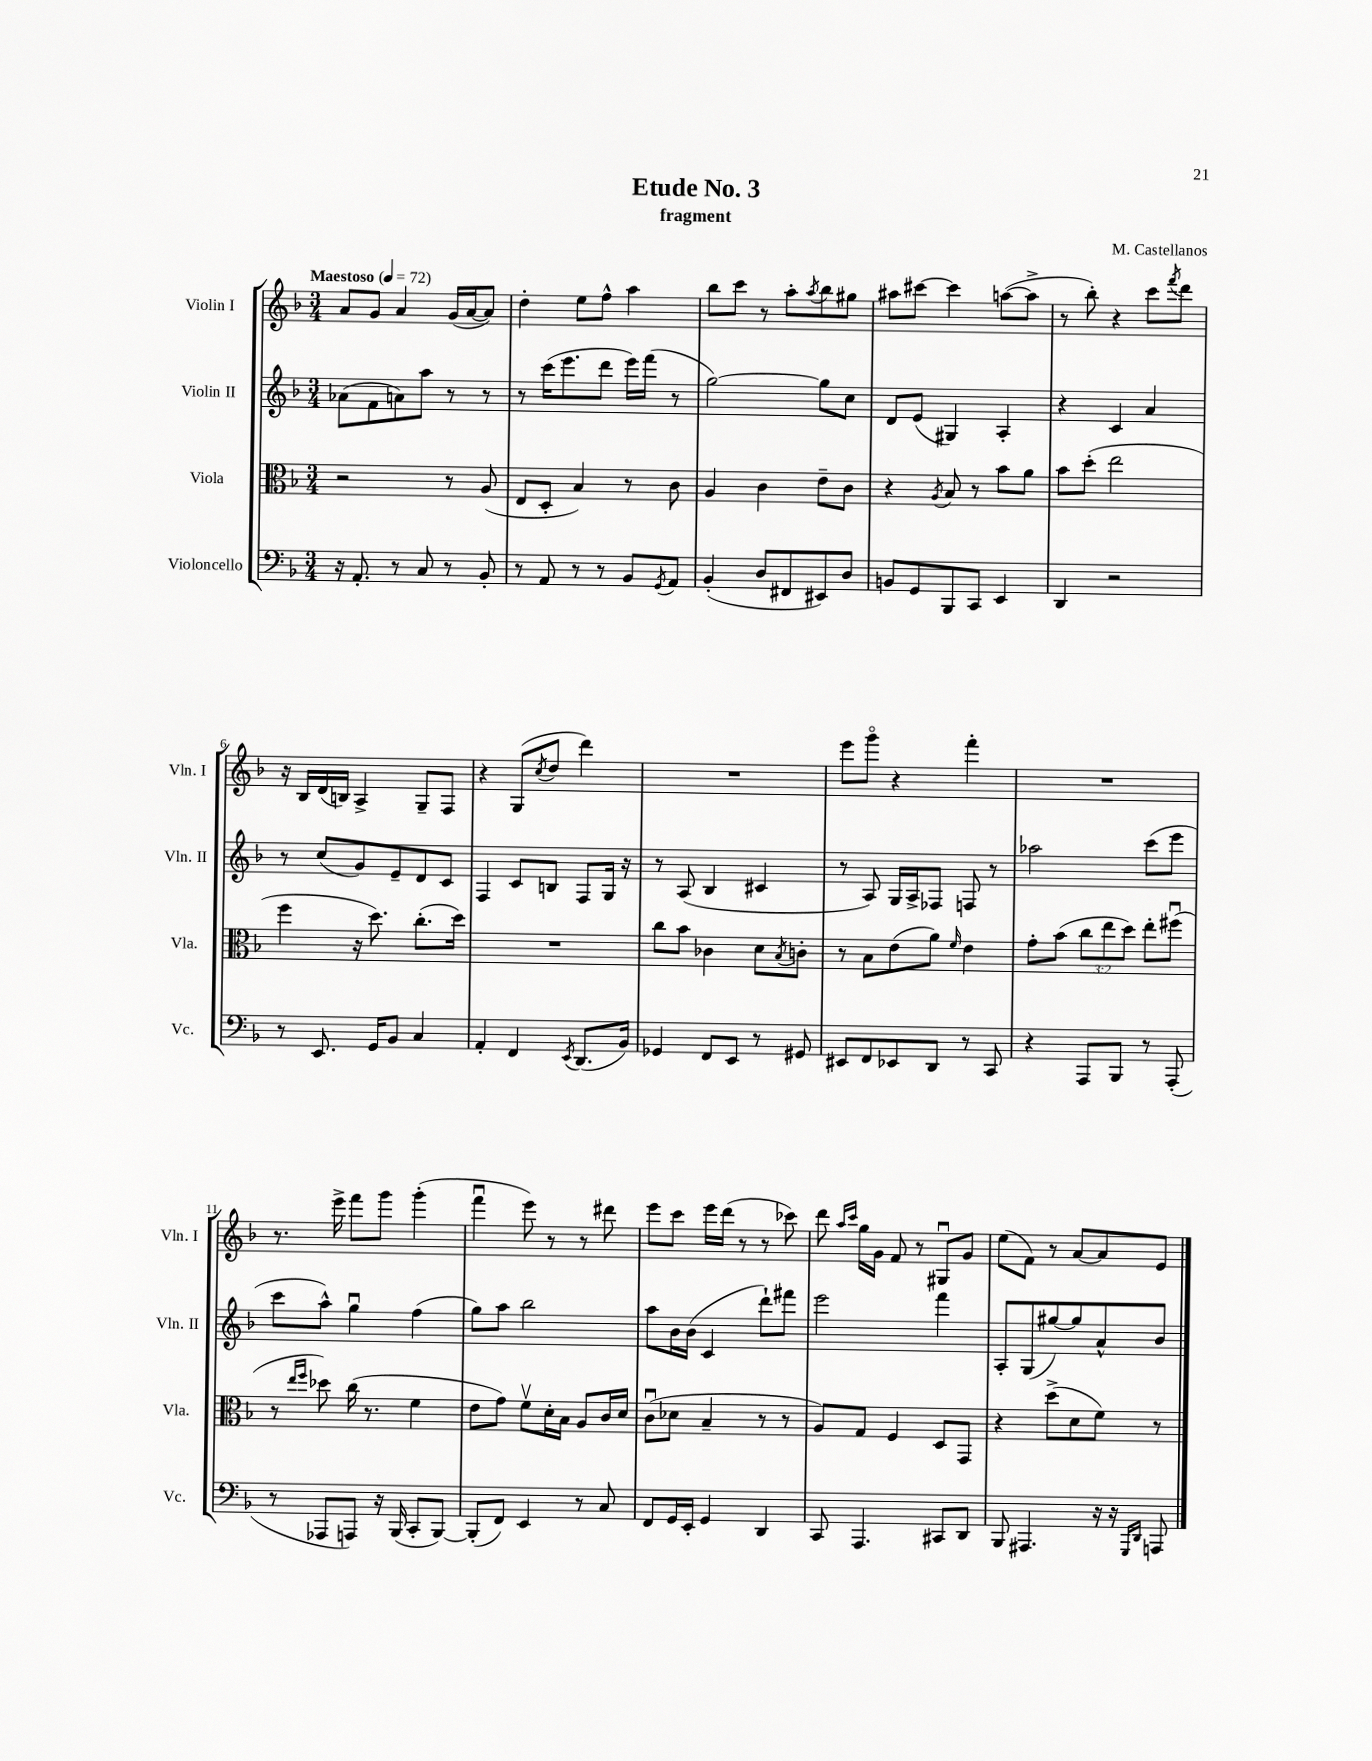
\header { title = "Etude No. 3" composer = "M. Castellanos" subtitle = "fragment" }
<<
\new StaffGroup <<
\new Staff = "s0" \with { instrumentName = "Violin I" shortInstrumentName = "Vln. I" } {
    \clef treble \key f \major \numericTimeSignature \time 3/4 \tempo "Maestoso" 4 = 72
    a'8 g'8 a'4 g'16( a'16~ a'8) |
    d''4-. e''8 f''8-^ a''4 |
    bes''8 c'''8 r8 a''8-. \acciaccatura { a''8 } bes''8 gis''8 |
    ais''8 cis'''8~ cis'''4 a''8~( a''8-> |
    r8 bes''8-.) r4 c'''8 \acciaccatura { f'''8 } d'''8 |
    r16 bes16 d'16( b16) a4-> g8-- f8 |
    r4 g8( \acciaccatura { c''8 } d''8 d'''4) |
    R2. |
    e'''8 g'''8\flageolet r4 f'''4-. |
    R2. |
    r8. e'''16-> f'''8 g'''8 g'''4-.( |
    f'''4\downbow e'''8) r8 r8 dis'''8 |
    e'''8 c'''8 e'''16 d'''16( r8 r8 ces'''8) |
    d'''8 \grace { a''16 c'''16 } g''16 g'16 f'8 r8 gis8\downbow g'8 |
    e''8( f'8) r8 a'8~ a'8 e'8 \bar "|." |
}
\new Staff = "s1" \with { instrumentName = "Violin II" shortInstrumentName = "Vln. II" } {
    \clef treble \key f \major \numericTimeSignature \time 3/4
    aes'8( f'8 a'8) a''8 r8 r8 |
    r8 c'''16( e'''8. d'''8 e'''16) f'''16( r8 |
    g''2~) g''8 c''8 |
    d'8 e'8( gis4) a4-. |
    r4 c'4 a'4 |
    r8 c''8( g'8) e'8-- d'8 c'8 |
    f4 c'8 b8 f8 g16 r16 |
    r8 a8( bes4 cis'4 |
    r8 a8) g16 a16-> fes8 f8 r8 |
    aes''2 c'''8( e'''8 |
    c'''8 a''8-^) g''4\downbow f''4( |
    g''8) a''8 bes''2 |
    a''8 bes'16 bes'16( c'4 d'''8-!) fis'''8 |
    e'''2 f'''4 |
    a8-. g8( gis''8~) gis''8 a'8-^ bes'8 \bar "|." |
}
\new Staff = "s2" \with { instrumentName = "Viola" shortInstrumentName = "Vla." } {
    \clef alto \key f \major \numericTimeSignature \time 3/4 \override Staff.TupletNumber.text = #tuplet-number::calc-fraction-text
    r2 r8 a8( |
    e8 d8-. bes4) r8 c'8 |
    a4 c'4 e'8-- c'8 |
    r4 \acciaccatura { a8 } bes8 r8 bes'8 a'8 |
    bes'8 d''8-.( e''2 |
    f''4 r16 d''8.) c''8.-.( d''16) |
    R2. |
    c''8 bes'8 ces'4 d'8 \acciaccatura { bes8 } c'8-. |
    r8 bes8 e'8( a'8) \grace { f'16 } e'4 |
    g'8-. bes'8( \tuplet 3/2 { c''8 e''8 d''8) } e''8-. fis''8\downbow( |
    r8 \grace { e''16 f''16 } des''8) c''16( r8. f'4 |
    e'8 g'8) f'8\upbow d'16-. bes16 a8 c'16 d'16 |
    c'8\downbow( des'8 bes4-- r8 r8 |
    a8) g8 f4 d8 g,8 |
    r4 d''8->( d'8 f'8) r8 \bar "|." |
}
\new Staff = "s3" \with { instrumentName = "Violoncello" shortInstrumentName = "Vc." } {
    \clef bass \key f \major \numericTimeSignature \time 3/4
    r16 a,8.-. r8 c8 r8 bes,8-. |
    r8 a,8 r8 r8 bes,8 \acciaccatura { g,8 } a,8 |
    bes,4-.( d8 fis,8 eis,8) d8 |
    b,8 g,8 bes,,8 c,8 e,4 |
    d,4 r2 |
    r8 e,8. g,16 bes,8 c4 |
    a,4-. f,4 \acciaccatura { e,8 } d,8.( bes,16) |
    ges,4 f,8 e,8 r8 gis,8 |
    eis,8 f,8 ees,8 d,8 r8 c,8 |
    r4 a,,8 bes,,8 r8 a,,8-.( |
    r8 aes,,8 a,,8) r16 bes,,16( c,8-. bes,,8~) |
    bes,,8-.( f,8) e,4 r8 c8 |
    f,8 g,16 e,16-. g,4 d,4 |
    c,8 a,,4. cis,8 d,8 |
    bes,,8 ais,,4. r16 r16 \grace { g,,16 d,16 } a,,8 \bar "|." |
}
>>
>>
